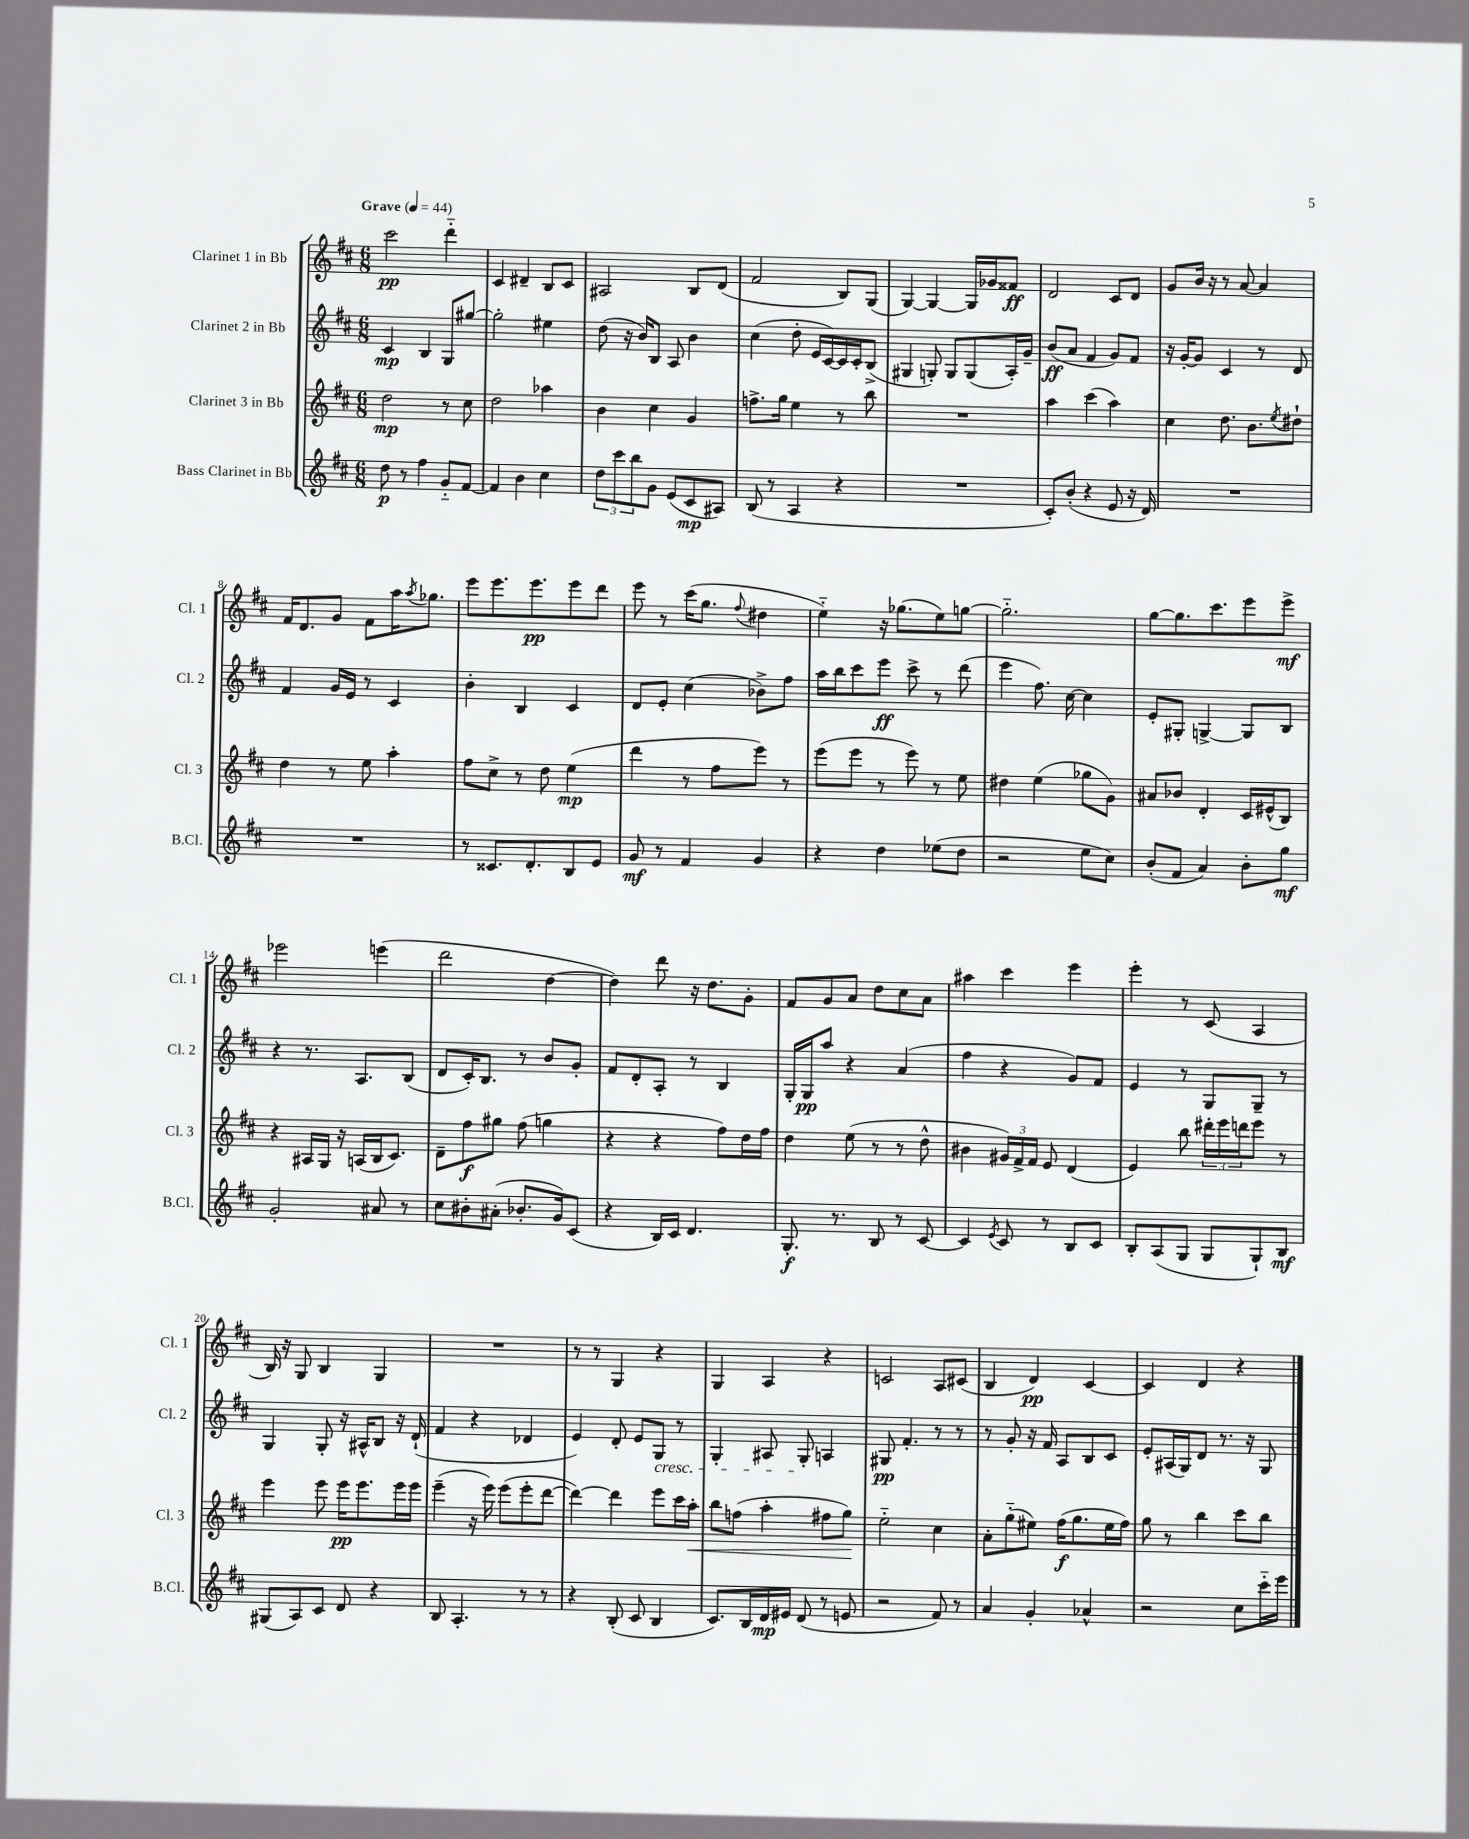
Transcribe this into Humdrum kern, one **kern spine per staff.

**kern	**kern	**kern	**kern
*staff4	*staff3	*staff2	*staff1
*clefG2	*clefG2	*clefG2	*clefG2
*k[f#c#]	*k[f#c#]	*k[f#c#]	*k[f#c#]
*M6/8	*M6/8	*M6/8	*M6/8
*MM44	*MM44	*MM44	*MM44
8dd	2dd	4c#	2ccc#
8r	.	.	.
4ff#	.	4B	.
8g'~	8r	8G	4ddd'~
[8f#	8cc#	[8gg#	.
=	=	=	=
4f#]	2dd	2gg#']	4c#
4b	.	.	4d#~
4cc#	4aa-	4ee#	8B
.	.	.	8c#
=	=	=	=
12dd	4b	(8dd	2A#
12ccc#	.	.	.
.	.	16r	.
12bb	.	.	.
.	.	16b)	.
8g	4cc#	8B	.
(8e	.	8A	.
8c#	4g	4b	8B
8A#)	.	.	(8d
=	=	=	=
(8B	8.ff^	(4cc#	2f#
8r	.	.	.
.	16gg	.	.
4A	4ee	8dd'	.
.	.	16e	.
.	.	[16c#)	.
4r	8r	16c#]	8B)
.	.	16c#'	.
.	8bb	(8B^	(8G
=	=	=	=
2.r	2.r	4G#	[4G)
.	.	8G')	4G_
.	.	8G	.
.	.	(8G	16G]
.	.	.	16g-
.	.	16A')	8f##
.	.	16g~	.
=	=	=	=
8c#')	4aa	(8b	2d
(8b'	.	8a	.
4r	(4ccc#	4f#	.
8e	4aa)	8g)	8c#
16r	.	8f#	8d
16d)	.	.	.
=	=	=	=
2.r	4cc#	16r	8g
.	.	[16g'	.
.	.	8g]	16b
.	.	.	16r
.	8.dd	4c#	8r
.	.	.	[8a
.	8.b	.	.
.	.	8r	4a]
.	8qee	.	.
.	8dd#`	8d	.
=	=	=	=
2.r	4dd	4f#	16f#
.	.	.	8.d
.	8r	16g	8g
.	.	16e	.
.	8ee	8r	8f#
.	4aa'	4c#	16aa
.	.	.	8qaa
.	.	.	8.gg-
=	=	=	=
8r	8ff#	4b'	8eee
8.c##	8cc#^	.	8.eee
.	8r	4B	.
8.d'	.	.	8.eee
.	8dd	.	.
8B	(4ee	4c#	8eee
8e	.	.	8ddd
=	=	=	=
8g	4ddd	8d	8eee
8r	.	8e'	8r
4f#	8r	(4cc#	(16ccc#
.	.	.	8.gg
.	8ff#	.	.
.	.	.	8qqff#
4g	8eee)	8b-^)	4dd#
.	8r	8ff#	.
=	=	=	=
4r	(8eee	16aa	4ee'~)
.	.	16bb	.
.	8eee	8ccc#	.
4dd	8r	8eee	16r
.	.	.	(8.gg-
.	8eee)	8ccc#^	.
(8ee-	8r	8r	8ee)
8dd	8ee	(8ddd	[8gg
=	=	=	=
2r	4dd#	4eee	2.gg'~]
.	(4ee	8.ff#)	.
.	.	[16cc#	.
8ee	8gg-	4cc#]	.
8cc#)	8g)	.	.
=	=	=	=
(8b'	8a#	8e'	[8gg
8f#	8b-	8G#'	8.gg]
4a)	4d'	[4G^	.
.	.	.	8.ccc#
8b'	16c#	8G]	8eee
.	(16e#^^	.	.
8gg	8B)	8B	8eee^
=	=	=	=
2g'	4r	4r	2eee-
.	16A#	8.r	.
.	16G	.	.
.	16r	.	.
.	(16A	8.A	.
8a#	16B	.	(4eee
.	8.c#)	.	.
8r	.	(8B	.
=	=	=	=
8cc#	8d~	8d	2ddd
8b#'	8ff#	16c#')	.
.	.	8.B	.
(8a#'	8gg#	.	.
8.b-'	(8ff#	8r	.
.	4gg	8b	[4dd
16g)	.	.	.
(8c#	.	8g'	.
=	=	=	=
4r	4r	8f#	4dd])
.	.	8d'	.
16B)	4r	8A'	8ddd
16c#	.	.	.
4.d	.	8r	16r
.	.	.	8.dd
.	8ff#)	4B	.
.	16dd	.	8g'
.	16ff#	.	.
=	=	=	=
8.G'	4dd	16G'	8f#
.	.	16G	.
.	.	8aa	8g
8.r	.	.	.
.	(8ee	4r	8a
8B	8r	.	8dd
8r	8r	(4a	8cc#
[8c#	8dd^^	.	8a
=	=	=	=
4c#]	4b#	4ff#	4aa#
8qe	.	.	.
8c#	24g#)	4r	4ccc#
.	24f#^	.	.
.	24f#	.	.
8r	8e	.	.
8B	(4d	8g)	4eee
8c#	.	8f#	.
=	=	=	=
8B'	4e)	4e	4eee'
(8A	.	.	.
8G	8bb	8r	8r
8G	24ddd#'	8G	(8c#
.	24eee	.	.
.	24ddd	.	.
8G`)	8eee	8G~	4A
8B	8r	8r	.
=	=	=	=
(8G#	4eee	4G	16B)
.	.	.	16r
8A)	.	.	8G
8c#	8eee	8G'	4B
8d	16eee	16r	.
.	8.eee	16A#^^	.
4r	.	8B	4G
.	16eee	16r	.
.	16eee	(16d`	.
=	=	=	=
8B	(4eee~	4f#	2.r
4.A'	.	.	.
.	16r	4r	.
.	16eee)	.	.
.	(8eee	.	.
8r	8eee'	4d-	.
8r	[8ddd	.	.
=	=	=	=
4r	4ddd_)	4e)	8r
.	.	.	8r
(8B'	4ddd]	8d'	4G
8c#	.	8e	.
4B	8eee	8G	4r
.	16ccc#	8r	.
.	16aa'	.	.
=	=	=	=
8.c#)	8bb	4G'	4G
.	(8ff	.	.
16B	.	.	.
16d	4aa'	8A#	4A
16e#	.	.	.
(8d	.	8G'	.
8r	8ff#	4A	4r
8e	8gg)	.	.
=	=	=	=
2r	2ee'~	8G#	2c
.	.	4.f#'	.
8f#)	4cc#	8r	8A
8r	.	8r	(8c#
=	=	=	=
4a	8a'	8r	4B
.	(8gg'~	8g'	.
4g'	8ee#)	16r	4d)
.	.	16f#	.
.	(16ff#	8A	.
.	8.gg	.	.
4a-^^	.	8B	[4c#
.	16ee#	8c#	.
.	16ff#)	.	.
=	=	=	=
2r	8gg	8e'	4c#]
.	8r	(16A#	.
.	.	16G)	.
.	4bb	8d	4d
.	.	8.r	.
8cc#	8ccc#	.	4r
.	.	16r	.
16ccc#'~	8bb	8G	.
16eee	.	.	.
==	==	==	==
*-	*-	*-	*-
